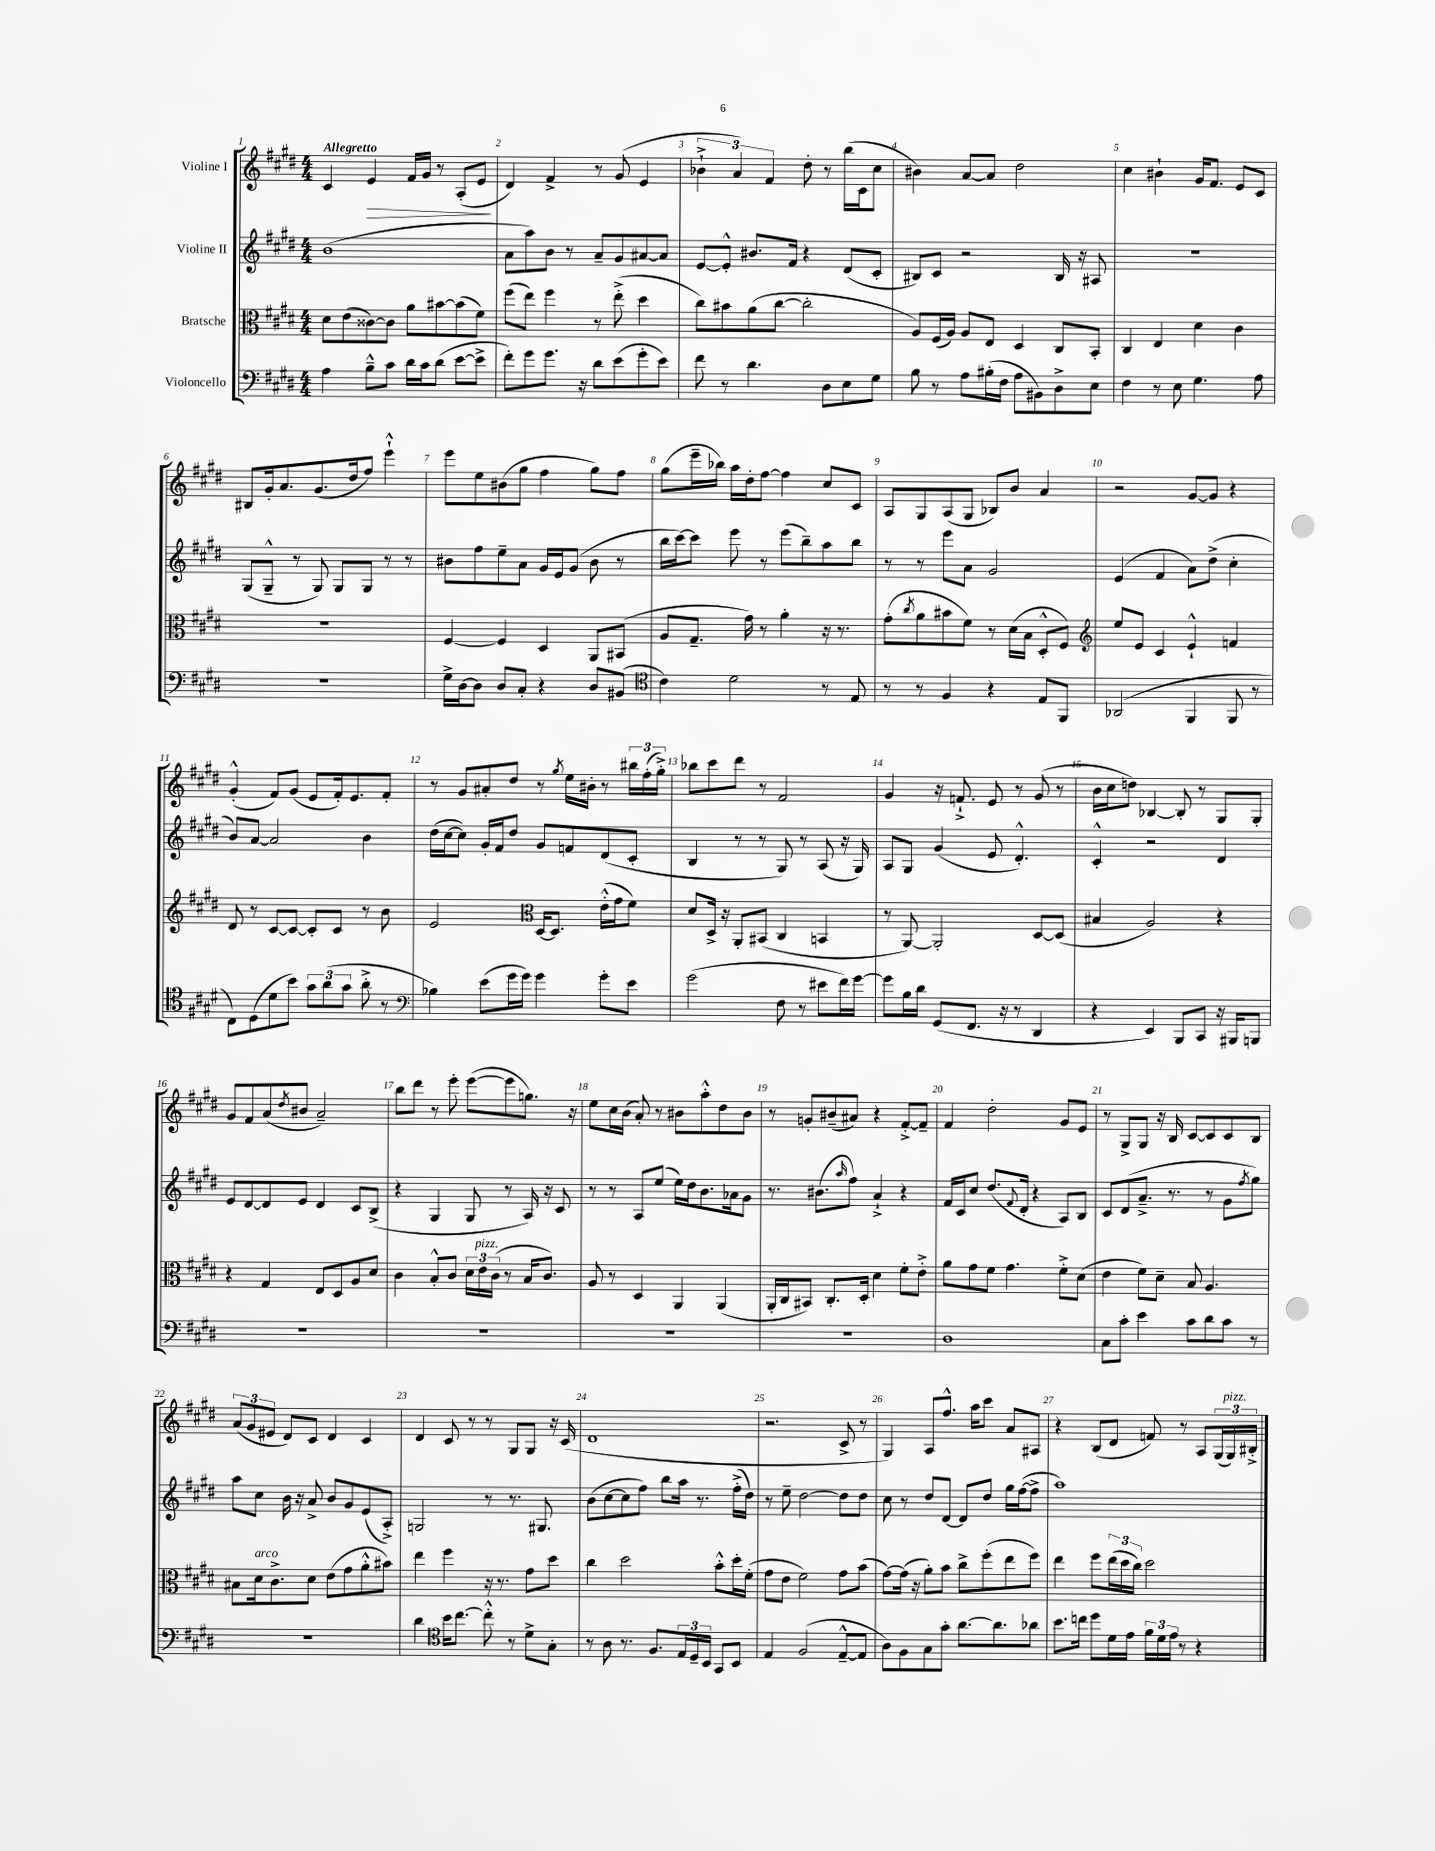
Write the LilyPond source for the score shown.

<<
\new StaffGroup <<
\new Staff = "s0" \with { instrumentName = "Violine I" } {
    \clef treble \key e \major \numericTimeSignature \time 4/4 \tempo "Allegretto"
    cis'4 e'4\> fis'16 gis'16 r8 a8-.( e'8\! |
    dis'4) fis'4-> r8 gis'8( e'4 |
    \tuplet 3/2 { bes'4-!-> a'4) fis'4 } dis''8-. r8 b''16( cis'16 cis''8 |
    bis'4) a'8~ a'8 dis''2 |
    cis''4 bis'4-! gis'16 fis'8. e'8 cis'8 |
    bis8 gis'16-. a'8. gis'8.( dis''16 fis''8) e'''4-!-^ |
    e'''8 e''8 bis'8( gis''8 fis''4 gis''8) fis''8 |
    gis''8( e'''16-- bes''16) a''16 dis''16-. fis''8~ fis''4 cis''8 cis'8 |
    a8 gis8 a8( gis8 bes8) b'8 a'4 |
    r2 gis'8~ gis'8 r4 |
    gis'4-.-^( fis'8) gis'8( e'8 fis'16-.) e'8. fis'8-. |
    r8 gis'8 ais'8-. dis''8 r8 \acciaccatura { gis''8 } e''16 bis'16-. r8 \tuplet 3/2 { bis''16 fis''16-.( gis''16-.->) } |
    bes''8 cis'''8 dis'''8 r8 fis'2 |
    gis'4 r16 f'8.-!-> e'8 r8 gis'8( r8 |
    b'16 cis''16 d''8) bes4~ bes8-. r8 gis8 gis8-. |
    gis'8 fis'8 a'8( \acciaccatura { dis''8 } bis'8 a'2--) |
    b''8 dis'''8 r8 e'''8-. e'''8~( e'''8 g''8.) r16 |
    e''8 cis''16 b'16( a'8-.) r8 bis'8 a''8-.-^ dis''8 bis'8 |
    r8 g'8-. bis'8--( ais'8) r4 fis'8~-.-> fis'8-- |
    fis'4 dis''2-. gis'8 e'8 |
    r8 gis8-> gis8 r16 b16 cis'8~ cis'8 cis'8 b8 |
    \tuplet 3/2 { a'8( gis'8 eis'8 } dis'8) cis'8 dis'4 cis'4 |
    dis'4 cis'8 r8 r8 gis8 gis8 r16 cis'16( |
    dis'1 |
    r2. cis'8-> r8 |
    gis4) a8 fis''8.-^ a''16 cis'''8 a'8 ais8 |
    r4 b8( dis'8 f'8) r8 a8 \tuplet 3/2 { gis16( gis16^\markup { \italic "pizz." }) bis16-.-> } \bar "|." |
}
\new Staff = "s1" \with { instrumentName = "Violine II" } {
    \clef treble \key e \major \numericTimeSignature \time 4/4
    b'1( |
    a'8 a''8) b'8 r8 a'8-- gis'8 ais'8~ ais'8 |
    e'8~ e'8-.-^ bis'8. fis'16 r4 dis'8( cis'8-. |
    bis8) cis'8 r2 bis16 r16 ais8 |
    R1 |
    gis8( gis8---^ r8 gis8) gis8 gis8 r8 r8 |
    bis'8 fis''8 e''8-- a'8 gis'16 e'16 gis'8( bis'8 r8 |
    b''16 cis'''16~) cis'''8 e'''8 r8 e'''8( b''8--) a''8 b''8 |
    r8 r8 e'''8 a'8 gis'2 |
    e'4( fis'4 a'8) dis''8->( cis''4-. |
    b'8) a'8~ a'2 b'4 |
    dis''16( cis''16~ cis''8) gis'16-. fis'16 dis''8 gis'8 f'8 dis'8( cis'8-. |
    b4 r8 r8 gis8) r8 a8( r16 gis16) |
    a8 gis8 gis'4( e'8 dis'4.-.-^) |
    cis'4-.-^ r2 dis'4 |
    e'8 dis'8~ dis'8 e'8 dis'4 cis'8 b8->( |
    r4 gis4 gis8 r8 a16) r16 cis'8 |
    r8 r8 a8 e''8( e''16) dis''16 b'8. aes'16 gis'8 |
    r8. bis'8.( \grace { a''16 } fis''8) a'4-!-> r4 |
    fis'16 cis'16 cis''8 dis''8.( \appoggiatura { fis'8 } dis'16-. r4 a8) b8 |
    cis'8 dis'8( a'8.---> r8. r8 gis'8 \acciaccatura { fis''8 } gis''8) |
    a''8 cis''8 b'16 r16 a'8-> b'8 gis'8 e'8( a8-.->) |
    g2 r8 r8. gis8. |
    b'8( cis''8~ cis''8 fis''8) b''8 a''16 r8. fis''16-.->( dis''16) |
    r8 e''8-- dis''2~ dis''8 dis''8 |
    cis''8 r8 dis''8 dis'8~ dis'8 dis''8 gis''16 fis''16~( fis''8-> |
    a''1) \bar "|." |
}
\new Staff = "s2" \with { instrumentName = "Bratsche" } {
    \clef alto \key e \major \numericTimeSignature \time 4/4
    dis'8 e'8( cisis'8~) cisis'8 a'8 bis'8~ bis'8( fis'8) |
    fis''8( e''8) fis''4 r8 e''8-.->( dis''4 |
    cis''8) bis'8 a'8( cis''8~ cis''2-. |
    a8) fis16( a16) a8 e8 dis4 cis8 b,8-. |
    cis4 e4 dis'4 cis'4 |
    R1 |
    fis4~ fis4 dis4 a,8 bis,8( |
    a8 gis8.-- gis'16) r8 a'4-. r16 r8. |
    gis'8-.( \acciaccatura { cis''8 } a'8 bis'8 fis'8) r8 dis'16( b16 dis8-.-^ fis8) |
    \clef treble e''8 e'8 cis'4 e'4-!-^ f'4 |
    dis'8 r8 cis'8~ cis'8~ cis'8-. cis'8 r8 b'8 |
    e'2 \clef alto dis16~ dis8. e'16-.-^( gis'16 fis'8) |
    dis'8 dis16-> r16 a,8-. bis,8( cis4 b,4 |
    r8 a,8~) a,2-. dis8~ dis8( |
    bis4 a2) r4 |
    r4 gis4 e8 dis8 a8 dis'8 |
    cis'4 b8-.-^ cis'8 \tuplet 3/2 { dis'16 e'16^\markup { \italic "pizz." } cis'16( } r8 b16 cis'8.) |
    a8 r8 dis4 a,4 a,4( |
    a,16-. cis16 bis,8) cis8.-. dis16-. dis'4 fis'8-. e'8-.-> |
    a'8 gis'8 fis'8 gis'4. fis'8-.-> dis'8( |
    e'4 fis'8) dis'8-- b8 a4. |
    bis8 dis'16^\markup { \italic "arco" } cis'8.-> dis'8 e'8( gis'8 a'8-.-^ bis'8) |
    e''4 fis''4 r16 r8. gis'8 dis''8 |
    cis''4 dis''2 b'8-.-^ dis''16-. fis'16-.( |
    gis'8 e'8 fis'2) gis'8 b'8( |
    gis'8~) gis'16( r16 a'8-.) b'8 cis''8-> fis''8-.( e''8 fis''8) |
    e''4 fis''8 \tuplet 3/2 { e''16( dis''16 cis''16) } dis''2 \bar "|." |
}
\new Staff = "s3" \with { instrumentName = "Violoncello" } {
    \clef bass \key e \major \numericTimeSignature \time 4/4
    a4 b8---^ cis'8 dis'16 cis'16 dis'8( e'8~ e'8-> |
    fis'8-.) gis'8 gis'8. r16 dis'8 e'8( gis'8-. e'8) |
    fis'8 r8 dis'4. dis8 e8 gis8 |
    b8 r8 a8 bis16-.( fis16 a8 bis,8) dis8-> e8 |
    fis4 r8 e8 gis4. a8 |
    R1 |
    gis16-> dis16~ dis8 dis8 cis8-. r4 dis8 bis,8( |
    \clef tenor cis'4) dis'2 r8 e8 |
    r8 r8 fis4 r4 e8 fis,8 |
    aes,2( fis,4 fis,8 r8 |
    cis8) dis8( dis'8 b'8) \tuplet 3/2 { gis'8 a'8( gis'8 } a'8-.-> r8 |
    \clef bass bes4) e'8( gis'16 gis'16) gis'4 gis'8-. e'8 |
    gis'2( fis8 r8 eis'8 fis'16) gis'16~ |
    gis'8 b16 dis'16 gis,8( fis,8. r16 r8 dis,4 |
    r4 e,4) b,,8 cis,8 r16 bis,,16 b,,8 |
    R1 |
    R1 |
    R1 |
    R1 |
    dis1 |
    cis8 cis'8-. e'4 cis'8 dis'8 cis'8 r8 |
    R1 |
    dis'4 \clef tenor b'16 cis''8.~ cis''8-.-^ r8 dis'8-> gis8-. |
    r8 a8 r8. fis8. \tuplet 3/2 { e16 dis16-- b,16 } gis,8 b,8 |
    e4 fis2( e8~---^ e8 |
    a8) fis8 gis8 gis'8-. a'8.~ a'8. aes'8 |
    b'8. c''16 dis''8 dis'16 e'16 \tuplet 3/2 { fis'16 dis'16 e'16 } r8 r4 \bar "|." |
}
>>
>>
\layout { \context { \Score \override BarNumber.break-visibility = ##(#f #t #t) barNumberVisibility = #all-bar-numbers-visible } }
